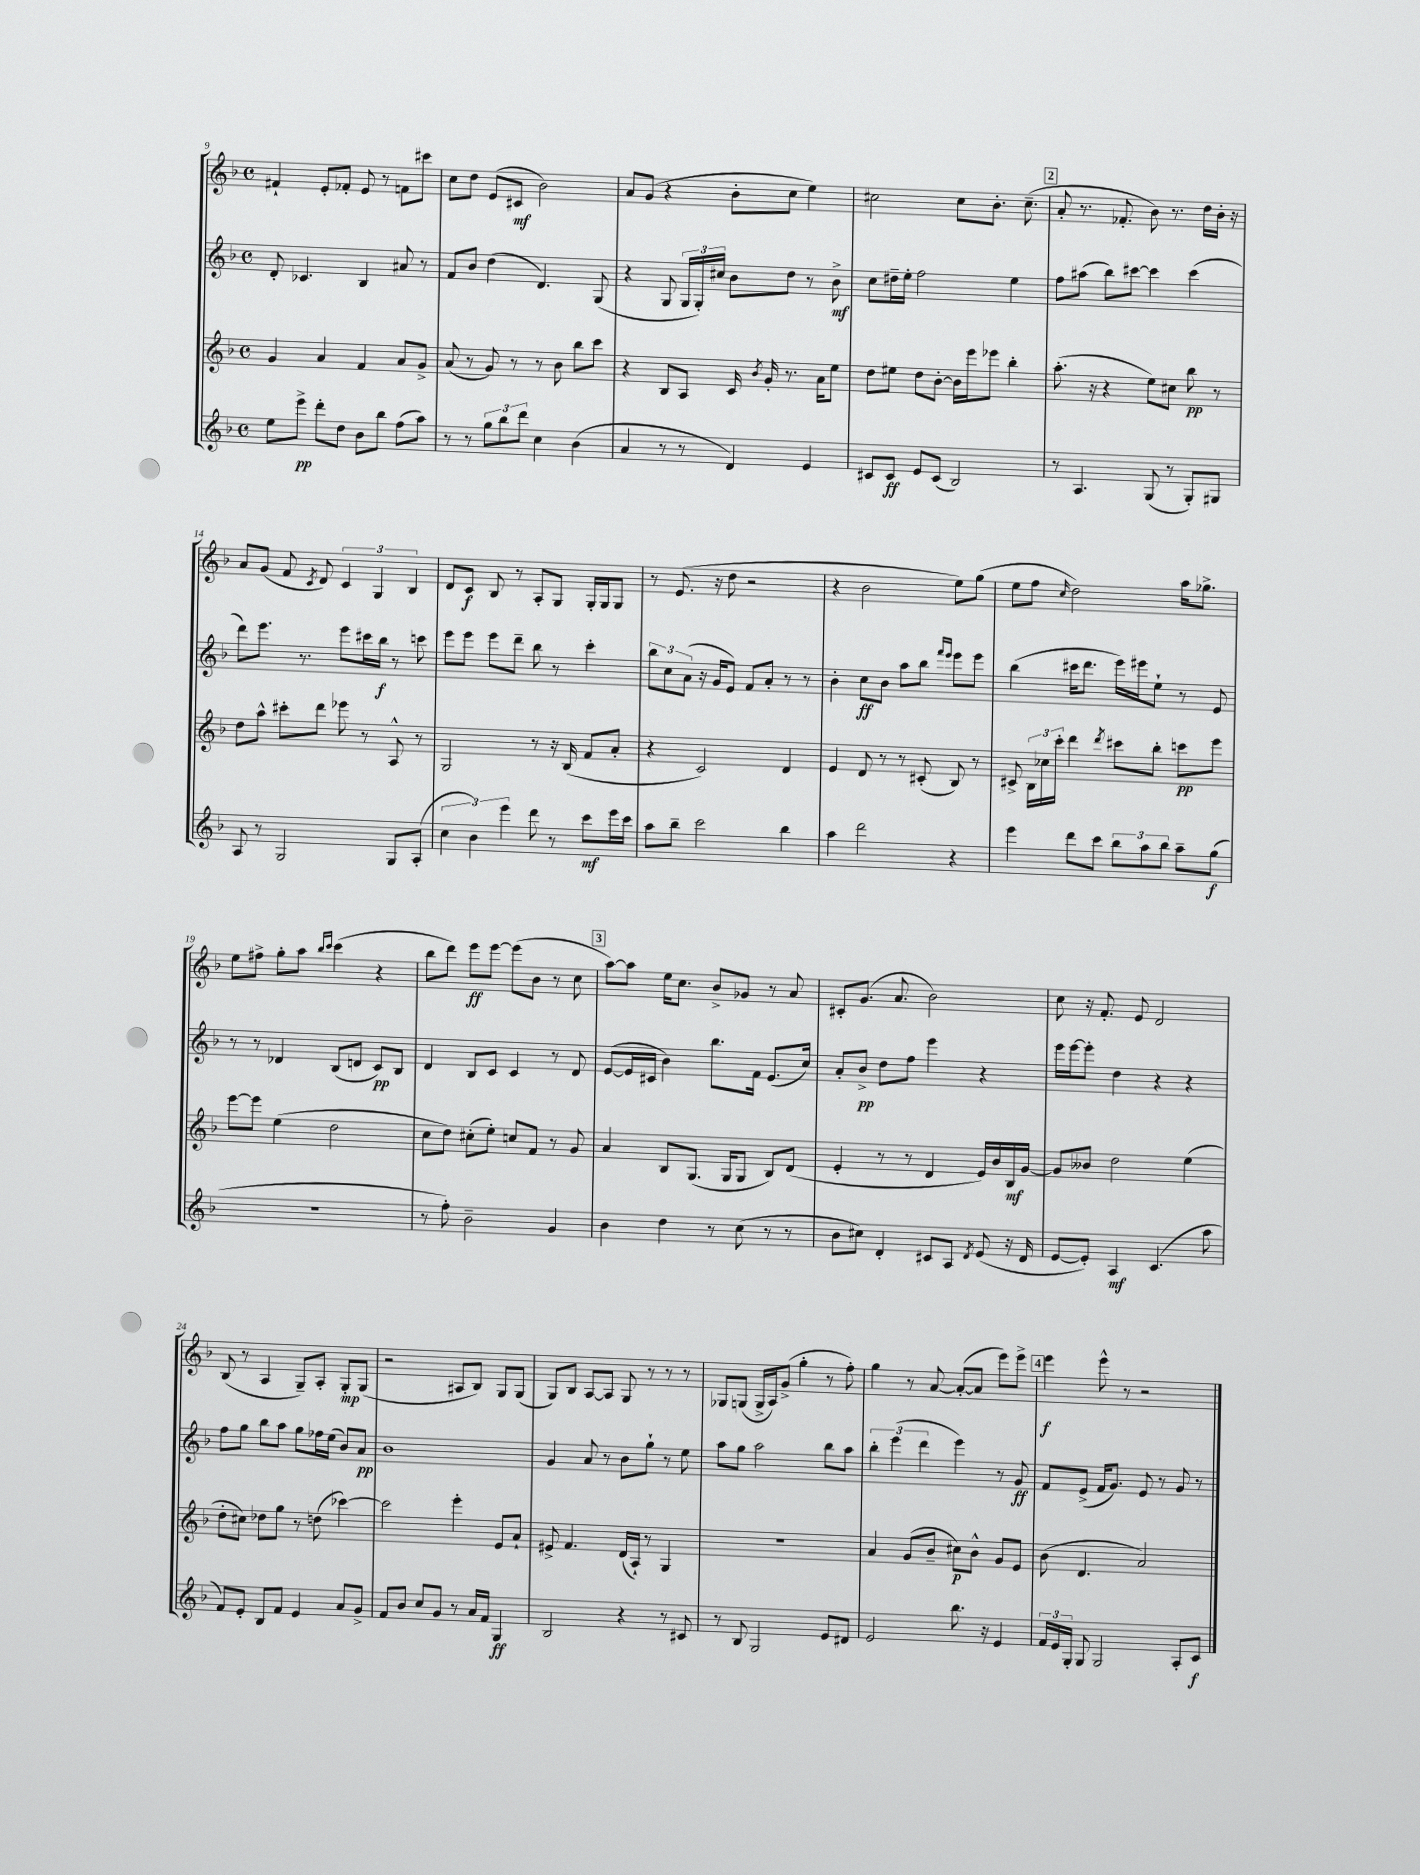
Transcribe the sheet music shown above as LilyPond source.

<<
\new StaffGroup <<
\new Staff = "s0" {
    \clef treble \key f \major \defaultTimeSignature \time 4/4
    \autoBeamOff fis'4-! e'8[-. fes'8]-. e'8 r8 f'8[ cis'''8] |
    c''8[ d''8] e'8[( cis'8]\mf bes'2) |
    a'8[ g'8]( r4 bes'8[-. c''8] e''4) |
    cis''2 cis''8[ bes'8.]-. cis''8.--( |
    \mark \markup { \box "2" } a'8-. r8. fes'8.-. bes'8) r8. d''16[ bes'16]-. r16 |
    a'8[ g'8]( f'8 \acciaccatura { c'8 } d'8) \tuplet 3/2 { c'4 g4 bes4 } |
    d'8[ c'8]\f bes8 r8 a8[-. g8] g16[-. g16 g8] |
    r8 e'8.( r16 d''8 r2 |
    r4 bes'2 e''8[) g''8]( |
    e''8[ f''8] \grace { c''16 } d''2) a''16[ ges''8.]-> |
    e''8[ fis''8]-> g''8[-. a''8] \grace { bes''16[ c'''16] } c'''4( r4 |
    bes''8[ d'''8]) e'''8[\ff e'''8]~ e'''8[( bes'8] r8 c''8 |
    \mark \markup { \box "3" } a''8[~) a''8] e''16[ c''8.] bes'8[-> ges'8] r8 a'8 |
    cis'8[-. g'8.]( a'8. bes'2) |
    c''8 r16 f'8.-. e'8 d'2 |
    bes8( r8 a4 g8[--) a8]-. g8[-.\mp g8]( |
    r2 ais8[ bes8]) g8[ g8]( |
    g8[) bes8] a8[~ a8] g8 r8 r8 r8 |
    ges8[ g8]( g16[-> a16) g'8]->( g''4-. r8 f''8-.) |
    g''4 r8 a'8~ a'8[~-.( a'8] e'''8[) e'''8]-> |
    \mark \markup { \box "4" } e'''4\f e'''8-^ r8 r2 \bar "|." |
}
\new Staff = "s1" {
    \clef treble \key f \major \defaultTimeSignature \time 4/4
    \autoBeamOff d'8-. ces'4. bes4 ais'8 r8 |
    f'8[ bes'8] d''4( d'4.) g8( |
    r4 g8 \tuplet 3/2 { g16[ g16-.) cis''16] } bes'8[ d''8] r8 bes'8->\mf |
    c''8[ dis''16-- e''16]-. f''2 e''4 |
    \mark \markup { \box "2" } f''8[ ais''8]( bes''8[) cis'''8]~ cis'''4 cis'''4( |
    d'''8[) e'''8.] r8. e'''8[ cis'''16 bes''16]\f r8 c'''8 |
    e'''8[ e'''8] e'''8[ d'''8]-- bes''8 r8 c'''4-. |
    \tuplet 3/2 { bes''8[ c''8 a'8]( } r16 g'16[ e'8]) f'8[ a'8]-. r8 r8 |
    bes'4-. c''8[\ff bes'8] a''8[ bes''8] \grace { f'''16[ e'''16] } e'''8[ e'''8] |
    bes''4( cis'''16[ d'''8.] e'''16[) eis'''16 e''8]-! r8 e'8 |
    r8 r8 des'4 bes8[( d'8] c'8[\pp) bes8] |
    d'4 bes8[ c'8] c'4 r8 d'8 |
    \mark \markup { \box "3" } e'8[~( e'16 cis'16] bes'4) bes''8.[ f'16] e'8.[( c''16]) |
    a'8[-. bes'8]->\pp d''8[ f''8] e'''4 r4 |
    e'''16[ e'''16~ e'''8]-. d''4 r4 r4 |
    f''8[ g''8] bes''8[ a''8] g''8[ fes''16 e''16]( bes'8[) a'8]\pp |
    bes'1 |
    g'4 a'8 r8 bes'8[ g''8]-! r8 e''8 |
    a''8[ g''8] a''2 bes''8[ a''8] |
    \tuplet 3/2 { bes''4-. e'''4( d'''4 } e'''4) r8 g'8\ff |
    \mark \markup { \box "4" } f'8[ e'8]->( f'16[ g'8.]) e'8 r8 g'8 r8 \bar "|." |
}
\new Staff = "s2" {
    \clef treble \key f \major \defaultTimeSignature \time 4/4
    \autoBeamOff g'4 a'4 f'4 a'8[ g'8]-> |
    a'8( r8 g'8) r8 r8 bes'8 bes''8[ c'''8] |
    r4 bes8[ a8] c'16 \acciaccatura { bes'8 } g'16-. r8. a'16[ e''8] |
    d''8[ eis''8] d''8[ bes'8]~-. bes'16[ e'''16 ees'''8] bes''4-. |
    \mark \markup { \box "2" } a''8.-.( r16 r4 e''8[) cis''8] bes''8\pp r8 |
    d''8[ a''8]-^ cis'''8[-. d'''8] ees'''8 r8 a8-^ r8 |
    g2 r8 r16 bes16( f'8[ a'8]-. |
    r4 c'2) d'4 |
    e'4 d'8 r8 r8 cis'8-.( bes8) r8 |
    cis'8-> \tuplet 3/2 { bes16[ ces''16 c'''16]-. } d'''4 \acciaccatura { d'''8 } cis'''8[ bes''8]-. c'''8[\pp e'''8] |
    e'''8[~ e'''8] e''4( d''2 |
    c''8[ d''8]) cis''8[-.( e''8]-.) c''8[ f'8] r8 g'8 |
    \mark \markup { \box "3" } a'4 bes8[ g8.]( g16[ g8] bes8[) d'8]( |
    e'4-. r8 r8 d'4 e'16[) bes'16 bes16\mf g'16]~ |
    g'8[ beses'8] d''2 e''4( |
    d''8[-. cis''8]) des''8[ g''8] r8 d''8( ces'''4~) |
    ces'''2 e'''4-. e'8[ a'8]-! |
    eis'8-> f'4. d'16[( a16]-!) r8 g4 |
    R1 |
    a'4 g'8[( bes'8]-- cis''8[\p) bes'8]-^ g'8[ e'8] |
    \mark \markup { \box "4" } bes'8( d'4. a'2) \bar "|." |
}
\new Staff = "s3" {
    \clef treble \key f \major \defaultTimeSignature \time 4/4
    \autoBeamOff e''8[ e'''8]->\pp d'''8[-. d''8] bes'8[ bes''8] f''8[( a''8]) |
    r8 r8 \tuplet 3/2 { g''8[ bes''8 d'''8] } c''4 bes'4( |
    a'4 r8 r8 d'4) e'4 |
    cis'8[ cis'8]\ff e'8[ cis'8]( bes2) |
    \mark \markup { \box "2" } r8 a4. g8( r8 g8[-.) gis8] |
    a8 r8 g2 g8[ a8]-.( |
    \tuplet 3/2 { c''4 bes'4) e'''4 } d'''8 r8 c'''8[\mf e'''16 c'''16] |
    a''8[ bes''8]-- c'''2 bes''4 |
    a''4 d'''2 r4 |
    e'''4 d'''8[ c'''8] \tuplet 3/2 { bes''8[ a''8 bes''8] } a''8[-- g''8]\f( |
    R1 |
    r8 f''8-.) bes'2-- g'4 |
    \mark \markup { \box "3" } bes'4 d''4 r8 c''8( r8 r8 |
    bes'8[ cis''8]) d'4-. cis'8[ a8] \acciaccatura { d'8 } e'8( r16 d'16 |
    e'8[~ e'8]-.) a4\mf c'4.( a''8 |
    f'8[) e'8]-. bes8[ f'8] e'4 a'8[ g'8]-> |
    f'8[ bes'8] c''8[ g'8] r8 a'16[ f'16] g4\ff |
    bes2 r4 r8 cis'8 |
    r8 bes8 g2 e'8[ dis'8] |
    e'2 bes''8. r16 e'4 |
    \mark \markup { \box "4" } \tuplet 3/2 { f'16[ e'16 g16]-. } g8 g2 a8[-. c'8]\f \bar "|." |
}
>>
>>
\layout { \context { \Score currentBarNumber = #9 } }
